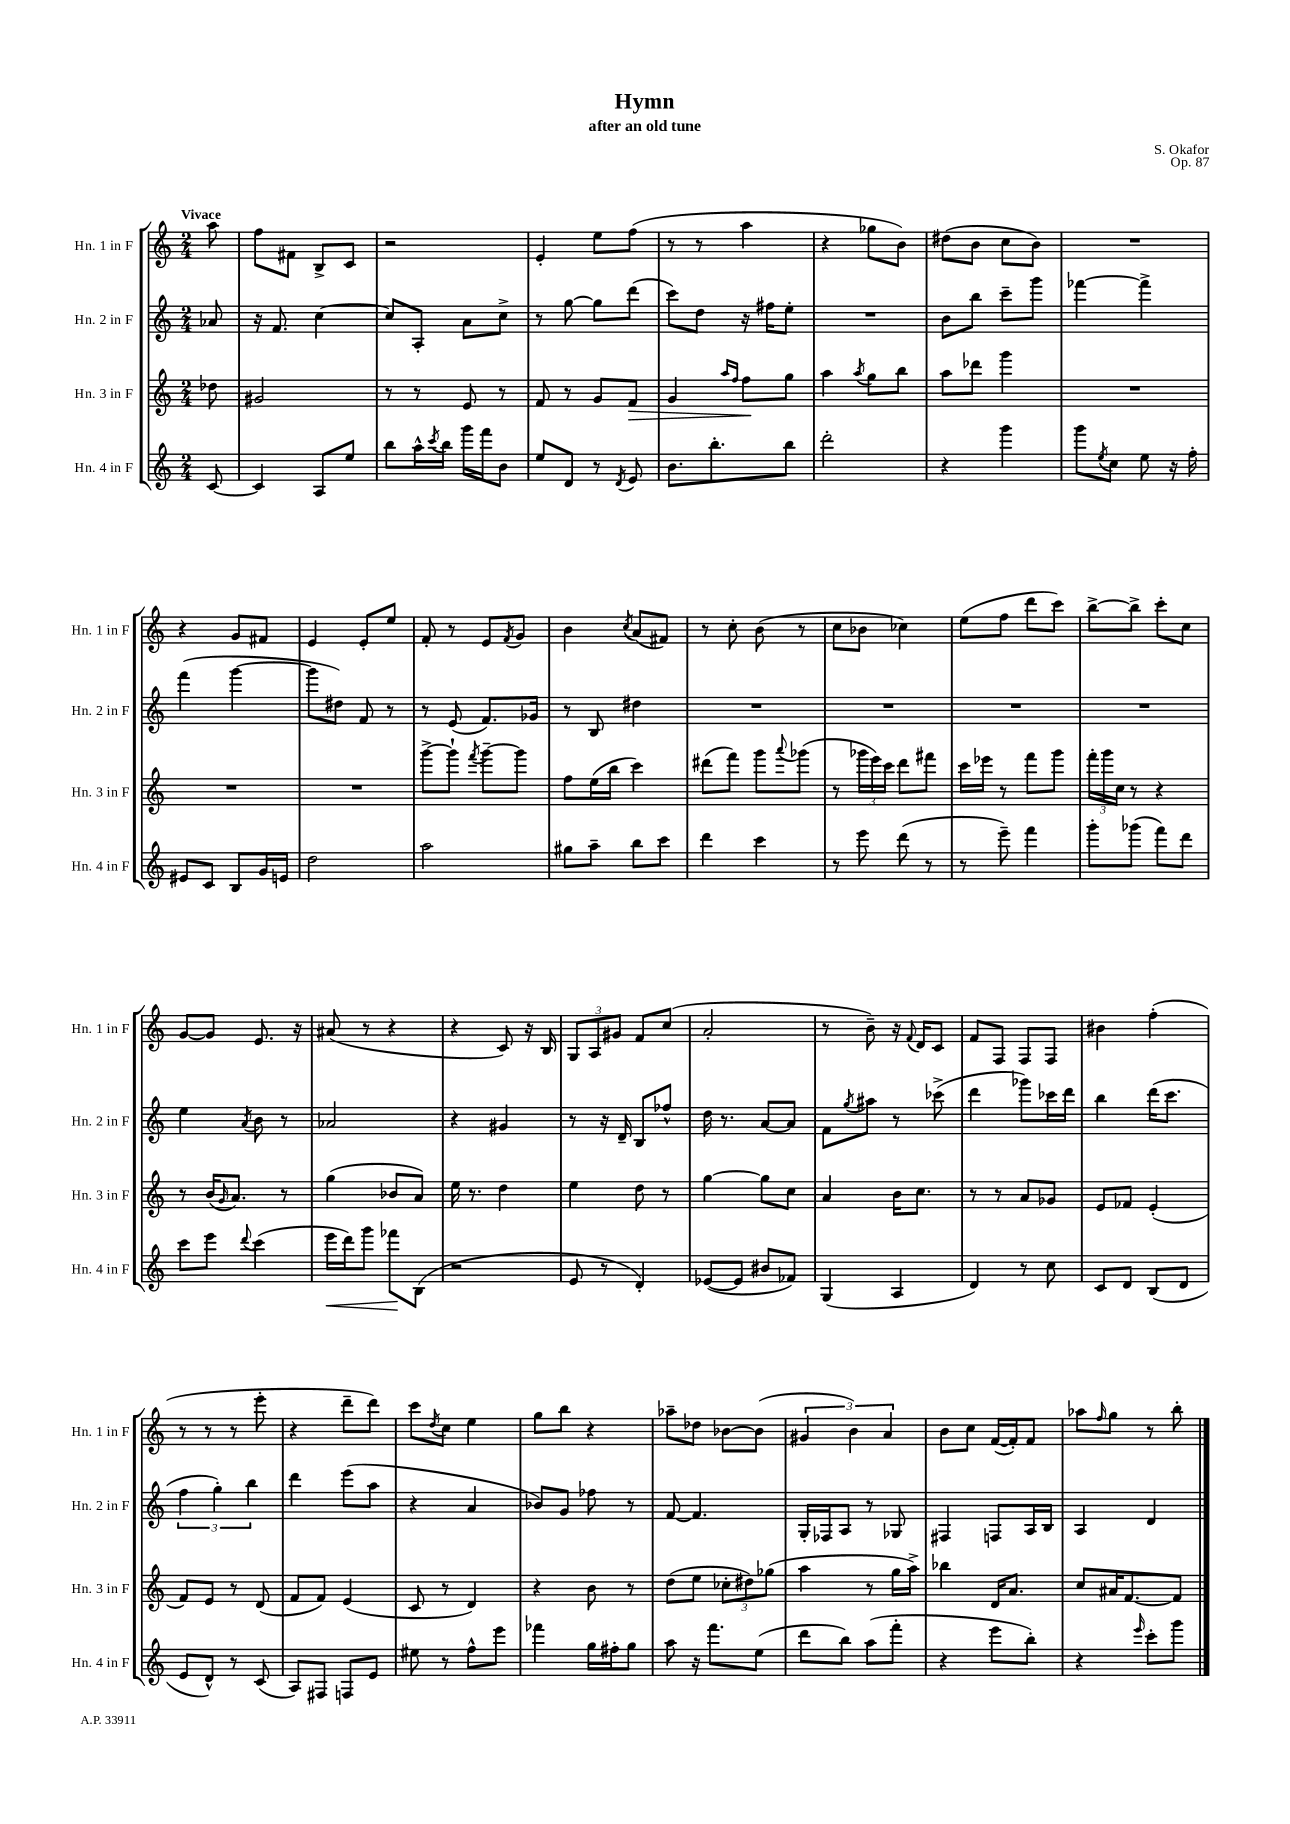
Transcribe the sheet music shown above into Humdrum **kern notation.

**kern	**dynam	**kern	**dynam	**kern	**kern
*part4	*part4	*part3	*part3	*part2	*part1
*staff4	*staff4	*staff3	*staff3	*staff2	*staff1
*I"Hn. 4 in F	*	*I"Hn. 3 in F	*	*I"Hn. 2 in F	*I"Hn. 1 in F
*I'Hn. 4 in F	*	*I'Hn. 3 in F	*	*I'Hn. 2 in F	*I'Hn. 1 in F
*clefG2	*	*clefG2	*	*clefG2	*clefG2
*k[]	*	*k[]	*	*k[]	*k[]
*M2/4	*	*M2/4	*	*M2/4	*M2/4
=	=	=	=	=	=
!	!	!	!	!	!LO:TX:a:B:t=Vivace
[8c/	.	8dd-X\	.	8a-X/	8aa\
=1	=1	=1	=1	=1	=1
4c/]	.	2g#X/	.	16r	8ff\L
.	.	.	.	8.f/	.
.	.	.	.	.	8f#X\J
8A/L	.	.	.	[4cc\	8B^/L
8ee/J	.	.	.	.	8c/J
=2	=2	=2	=2	=2	=2
8bb\L	.	8r	.	8cc/L]	2r
16aa^^\L	.	8r	.	8A'/J	.
8qccc/	.	.	.	.	.
16bb\JJ	.	.	.	.	.
16ggg\LL	.	8e/	.	8a\L	.
16fff\J	.	.	.	.	.
8b\J	.	8r	.	8cc^\J	.
=3	=3	=3	=3	=3	=3
8ee/L	.	8f/	.	8r	4e'/
8d/J	.	8r	.	[8gg\	.
8r	.	8g/L	.	8gg\L]	8ee\L
8qd/	.	.	.	.	.
!	!	!	!LO:HP:b	!	!
8e/	.	8f/J	>	(8ddd\J	(8ff\J
=4	=4	=4	=4	=4	=4
8.b\L	.	4g/	.	8ccc\L)	8r
.	.	.	.	8dd\J	8r
8.bb'\	.	.	.	.	.
.	.	16qqaa/LL	.	.	.
.	.	16qqff/JJ	.	.	.
.	.	8ff\L	.	16r	4aa\
.	.	.	.	16ff#X\KL	.
8bb\J	.	8gg\J	]	8ee'\J	.
=5	=5	=5	=5	=5	=5
2ddd'\	.	4aa\	.	2r	4r
.	.	8qaa/	.	.	.
.	.	8gg\L	.	.	8gg-X\L
.	.	8bb\J	.	.	8b\J)
=6	=6	=6	=6	=6	=6
4r	.	8aa\L	.	8b\L	(8dd#X\L
.	.	8ddd-X\J	.	8bb\J	8b\J
4ggg\	.	4ggg\	.	8ccc~\L	8cc\L
.	.	.	.	8ggg\J	8b\J)
=7	=7	=7	=7	=7	=7
8ggg\L	.	2r	.	[4fff-X\	2r
8qee/	.	.	.	.	.
8cc\J	.	.	.	.	.
8ee\	.	.	.	4fff-^\]	.
16r	.	.	.	.	.
16ff'\	.	.	.	.	.
!!LO:LB:g=z
=8	=8	=8	=8	=8	=8
8e#X/L	.	2r	.	(4fff\	4r
8c/J	.	.	.	.	.
8B/L	.	.	.	[4ggg\	8g/L
16g/L	.	.	.	.	8f#X/J
16en/JJ	.	.	.	.	.
=9	=9	=9	=9	=9	=9
2dd\	.	2r	.	8ggg\L]	4e/
.	.	.	.	8dd#X\J)	.
.	.	.	.	8f/	8e'/L
.	.	.	.	8r	8ee/J
=10	=10	=10	=10	=10	=10
2aa\	.	[8ggg^\L	.	8r	8f'/
.	.	8ggg`\J]	.	(8e/	8r
.	.	8qfff/	.	.	.
.	.	[8ggg~\L	.	8.f/L)	8e/L
.	.	.	.	.	8qf/
.	.	8ggg\J]	.	.	8g/J
.	.	.	.	16g-X/Jk	.
=11	=11	=11	=11	=11	=11
8gg#X\L	.	8ff\L	.	8r	4b\
8aa~\J	.	(16ee\L	.	8B/	.
.	.	16bb\JJ	.	.	.
.	.	.	.	.	8qcc/
8bb\L	.	4ccc\)	.	4dd#X\	(8a/L
8ccc\J	.	.	.	.	8f#X/J)
=12	=12	=12	=12	=12	=12
4ddd\	.	(8ddd#X\L	.	2r	8r
.	.	8fff\J)	.	.	8cc'\
4ccc\	.	8ggg\L	.	.	(8b\
.	.	8qqaaa/	.	.	.
.	.	(8ggg-X\J	.	.	8r
=13	=13	=13	=13	=13	=13
8r	.	8r	.	2r	8cc\L
8eee\	.	24ggg-X\LL	.	.	8b-X\J
.	.	24eee\)	.	.	.
.	.	24ccc\JJ	.	.	.
(8ddd\	.	8ddd\L	.	.	4cc-X\)
8r	.	8fff#X\J	.	.	.
=14	=14	=14	=14	=14	=14
8r	.	16ccc\LL	.	2r	(8ee\L
.	.	16eee-X\JJ	.	.	.
8eee~\)	.	8r	.	.	8ff\J
4fff\	.	8fff\L	.	.	8ddd\L
.	.	8ggg\J	.	.	8ccc\J)
=15	=15	=15	=15	=15	=15
8ggg'\L	.	24fff'\LL	.	2r	[8bb^\L
.	.	24ggg\	.	.	.
.	.	24cc\JJ	.	.	.
(8ggg-X\J	.	8r	.	.	8bb^\J]
8fff\L)	.	4r	.	.	8ccc'\L
8ddd\J	.	.	.	.	8cc\J
!!LO:LB:g=z
=16	=16	=16	=16	=16	=16
8ccc\L	.	8r	.	4ee\	[8g/L
8eee\J	.	(16b/KL	.	.	8g/J]
.	.	16qqg/	.	.	.
.	.	8.a/J)	.	.	.
8qqddd/	.	.	.	8qa/	.
(4ccc\	.	.	.	8b\	8.e/
.	.	8r	.	8r	.
.	.	.	.	.	16r
=17	=17	=17	=17	=17	=17
!	!LO:HP:b	!	!	!	!
16eee\LL	<	(4gg\	.	2a-X/	(8a#X/
16ddd\J)	.	.	.	.	.
8ggg\J	.	.	.	.	8r
8fff-X\L	.	8b-X/L	.	.	4r
(8B\J	[	8a/J)	.	.	.
=18	=18	=18	=18	=18	=18
2r	.	16ee\	.	4r	4r
.	.	8.r	.	.	.
.	.	4dd\	.	4g#X/	8c/)
.	.	.	.	.	16r
.	.	.	.	.	16B/
=19	=19	=19	=19	=19	=19
8e/	.	4ee\	.	8r	12G/L
.	.	.	.	.	12A/
8r	.	.	.	16r	.
.	.	.	.	.	12g#X/J
.	.	.	.	16d~/	.
4d'/)	.	8dd\	.	8B/L	8f/L
.	.	8r	.	8ff-X^^/J	(8cc/J
=20	=20	=20	=20	=20	=20
([8e-X/L	.	[4gg\	.	16dd\	2a'/
.	.	.	.	8.r	.
8e-/J]	.	.	.	.	.
8b#X/L	.	8gg\L]	.	[8a/L	.
8f-X/J)	.	8cc\J	.	8a/J]	.
=21	=21	=21	=21	=21	=21
(4G/	.	4a/	.	8f\L	8r
.	.	.	.	8qgg/	.
.	.	.	.	8aa#X\J	8b~\)
4A/	.	16b\KL	.	8r	16r
.	.	.	.	.	8qqf/
.	.	8.cc\J	.	.	16d/KL
.	.	.	.	(8ccc-X^\	8c/J
=22	=22	=22	=22	=22	=22
4d/)	.	8r	.	4ddd\	8f/L
.	.	8r	.	.	8F/J
8r	.	8a/L	.	8ggg-X\L)	8F/L
8cc\	.	8g-X/J	.	16ccc-X\L	8F/J
.	.	.	.	16ddd\JJ	.
=23	=23	=23	=23	=23	=23
8c/L	.	8e/L	.	4bb\	4b#X\
8d/J	.	8f-X/J	.	.	.
(8B/L	.	(4e'/	.	(16ddd\KL	(4ff'\
.	.	.	.	8.ccc\J	.
8d/J	.	.	.	.	.
!!LO:LB:g=z
=24	=24	=24	=24	=24	=24
8e/L	.	8f/L)	.	6ff\	8r
8d^^/J)	.	8e/J	.	.	8r
.	.	.	.	6gg'\)	.
8r	.	8r	.	.	8r
.	.	.	.	6bb\	.
(8c/	.	(8d/	.	.	8eee'\
=25	=25	=25	=25	=25	=25
8A/L)	.	8f/L	.	4ddd\	4r
8F#X/J	.	8f/J)	.	.	.
8Fn/L	.	(4e/	.	(8eee\L	8ddd~\L
8e/J	.	.	.	8aa\J	8ddd\J)
=26	=26	=26	=26	=26	=26
8ee#X\	.	8c/	.	4r	8ccc\L
.	.	.	.	.	8qdd/
8r	.	8r	.	.	8cc\J
8ff^^\L	.	4d/)	.	4a/	4ee\
8eee\J	.	.	.	.	.
=27	=27	=27	=27	=27	=27
4fff-X\	.	4r	.	8b-X/L)	8gg\L
.	.	.	.	8g/J	8bb\J
16gg\LL	.	8b\	.	8ff-X\	4r
16ff#X'\J	.	.	.	.	.
8gg\J	.	8r	.	8r	.
=28	=28	=28	=28	=28	=28
8aa\	.	(8dd\L	.	[8f/	8aa-X~\L
16r	.	8ee\J	.	4.f/]	8dd-X\J
8.fff\L	.	.	.	.	.
.	.	12cc-X'\L	.	.	[8b-X\L
.	.	12dd#X\)	.	.	.
(8ee\J	.	.	.	.	(8b-\J]
.	.	(12gg-X\J	.	.	.
=29	=29	=29	=29	=29	=29
8ddd\L	.	4aa\	.	16G'/LL	6g#X/
.	.	.	.	16F-X/J	.
8bb\J)	.	.	.	8A/J	.
.	.	.	.	.	6b\)
(8aa\L	.	8r	.	8r	.
.	.	.	.	.	6a/
8fff'\J	.	16gg\LL	.	8G-X/	.
.	.	16aa^\JJ)	.	.	.
=30	=30	=30	=30	=30	=30
4r	.	4bb-X\	.	4F#X/	8b\L
.	.	.	.	.	8cc\J
8eee\L	.	16d/KL	.	8Fn/L	([16f/LL
.	.	8.a/J	.	.	16f'/J])
8bb'\J)	.	.	.	16A/L	8f/J
.	.	.	.	16B/JJ	.
=31	=31	=31	=31	=31	=31
4r	.	8cc/L	.	4A/	8aa-X\L
.	.	.	.	.	16qqff/
.	.	16a#X/K	.	.	8gg\J
.	.	[8.f/	.	.	.
16qqeee/	.	.	.	.	.
8ccc'\L	.	.	.	4d/	8r
8ggg\J	.	8f/J]	.	.	8bb'\
==	==	==	==	==	==
*-	*-	*-	*-	*-	*-
